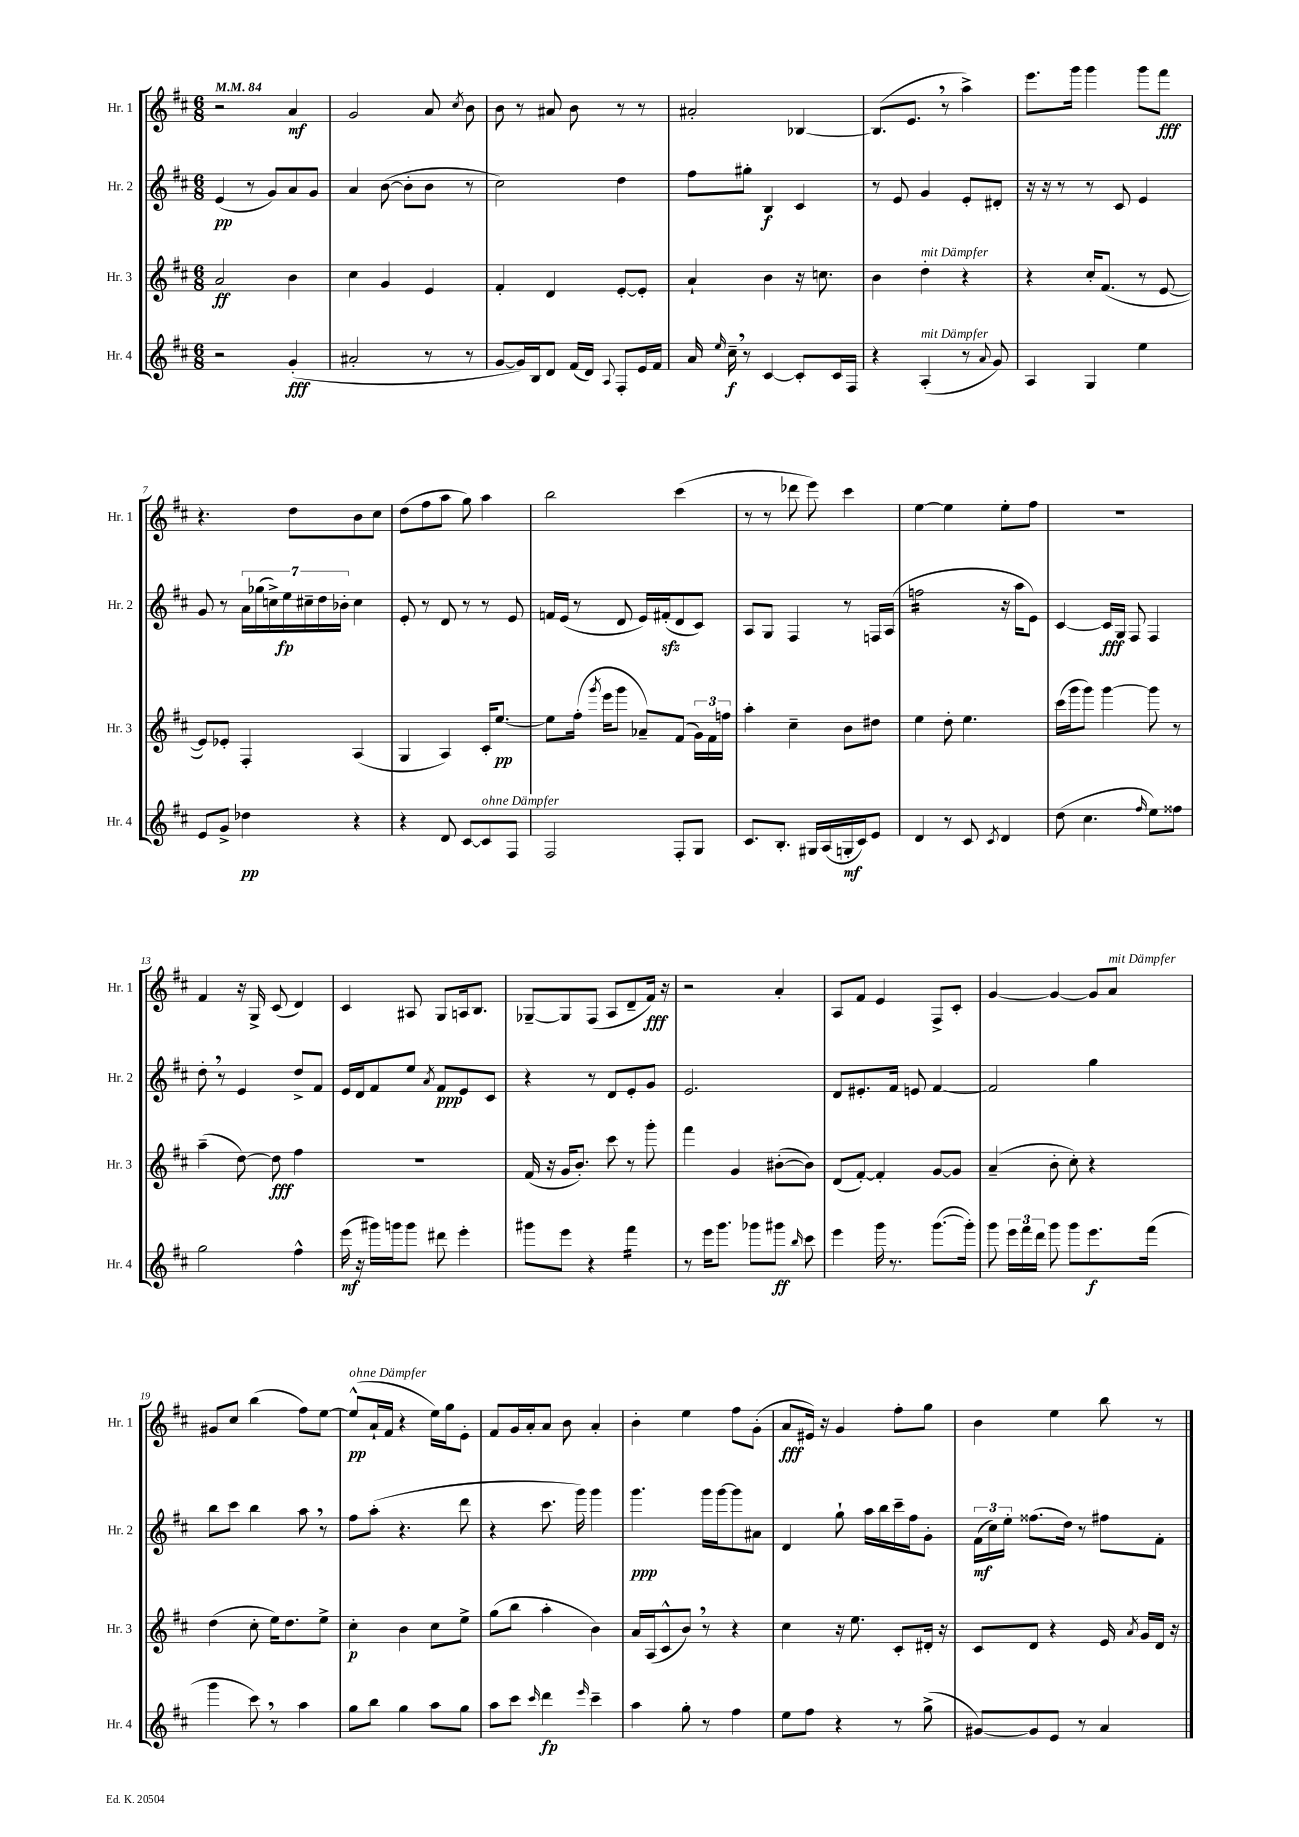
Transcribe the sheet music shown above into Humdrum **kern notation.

**kern	**dynam	**kern	**dynam	**kern	**dynam	**kern	**dynam
*part4	*part4	*part3	*part3	*part2	*part2	*part1	*part1
*staff4	*staff4	*staff3	*staff3	*staff2	*staff2	*staff1	*staff1
*I"Hr. 4	*	*I"Hr. 3	*	*I"Hr. 2	*	*I"Hr. 1	*
*I'Hr. 4	*	*I'Hr. 3	*	*I'Hr. 2	*	*I'Hr. 1	*
*clefG2	*	*clefG2	*	*clefG2	*	*clefG2	*
*k[f#c#]	*	*k[f#c#]	*	*k[f#c#]	*	*k[f#c#]	*
*M6/8	*	*M6/8	*	*M6/8	*	*M6/8	*
*MM84	*	*MM84	*	*MM84	*	*MM84	*
=1	=1	=1	=1	=1	=1	=1	=1
2r	.	2a/	ff	(4e/	pp	2r	.
.	.	.	.	8r	.	.	.
.	.	.	.	8g/L)	.	.	.
(4g'/	fff	4b\	.	8a/	.	4a/	mf
.	.	.	.	8g/J	.	.	.
=2	=2	=2	=2	=2	=2	=2	=2
2a#X'/	.	4cc#\	.	4a/	.	2g/	.
.	.	4g/	.	([8b\	.	.	.
.	.	.	.	8b'\L]	.	.	.
8r	.	4e/	.	8b\J	.	8a/	.
.	.	.	.	.	.	8qcc#/	.
8r	.	.	.	8r	.	8b\	.
=3	=3	=3	=3	=3	=3	=3	=3
[8g/L	.	4f#'/	.	2cc#\)	.	8b\	.
16g/L])	.	.	.	.	.	8r	.
16B/J	.	.	.	.	.	.	.
8d/J	.	4d/	.	.	.	8a#X/	.
(16f#/LL	.	.	.	.	.	8b\	.
16d/JJ)	.	.	.	.	.	.	.
8qqA/	.	.	.	.	.	.	.
8F#'/L	.	[8e'/L	.	4dd\	.	8r	.
16e/L	.	8e'/J]	.	.	.	8r	.
16f#/JJ	.	.	.	.	.	.	.
=4	=4	=4	=4	=4	=4	=4	=4
16a/	.	4a`/	.	8ff#\L	.	2a#X'/	.
16qqee/	.	.	.	.	.	.	.
16cc#~,\	f	.	.	.	.	.	.
8r	.	.	.	8gg#X'\J	.	.	.
[4c#/	.	4b\	.	4B/	f	.	.
8c#'/L]	.	16r	.	4c#/	.	[4B-X/	.
.	.	8.ccn\	.	.	.	.	.
16c#/L	.	.	.	.	.	.	.
16F#/JJ	.	.	.	.	.	.	.
=5	=5	=5	=5	=5	=5	=5	=5
4r	.	4b\	.	8r	.	(8.B-/L]	.
.	.	.	.	8e/	.	.	.
.	.	.	.	.	.	8.e,/J	.
!	!	!LO:TX:a:i:t=mit Dämpfer	!	!	!	!	!
!LO:TX:a:i:t=mit Dämpfer	!	!	!	!	!	!	!
(4A'/	.	4dd'\	.	4g/	.	.	.
.	.	.	.	.	.	8r	.
8r	.	4r	.	8e'/L	.	4aa^\)	.
8qqa/	.	.	.	.	.	.	.
8g/)	.	.	.	8d#X'/J	.	.	.
=6	=6	=6	=6	=6	=6	=6	=6
4A/	.	4r	.	16r	.	8.eee\L	.
.	.	.	.	16r	.	.	.
.	.	.	.	8r	.	.	.
.	.	.	.	.	.	16ggg\Jk	.
4G/	.	16cc#'/KL	.	8r	.	4ggg\	.
.	.	(8.f#/J	.	.	.	.	.
.	.	.	.	8c#/	.	.	.
4ee\	.	8r	.	4e/	.	8ggg\L	.
.	.	[8e/	.	.	.	8fff#\J	fff
!!LO:LB:g=z
=7	=7	=7	=7	=7	=7	=7	=7
8e/L	.	8e/L])	.	8g/	.	4.r	.
8g^/J	.	8e-X'/J	.	8r	.	.	.
4dd-X\	pp	4F#'/	.	28a\LL	.	.	.
.	.	.	.	(28gg-X\	.	.	.
.	.	.	.	28ccn^\)	.	.	.
.	.	.	.	28ee\	fp	.	.
.	.	.	.	.	.	8dd\L	.
.	.	.	.	28cc#X~\	.	.	.
.	.	.	.	28dd\	.	.	.
.	.	.	.	28b-X'\JJ	.	.	.
4r	.	(4A/	.	4cc#\	.	8b\	.
.	.	.	.	.	.	8cc#\J	.
=8	=8	=8	=8	=8	=8	=8	=8
4r	.	4G/	.	8e'/	.	(8dd\L	.
.	.	.	.	8r	.	8ff#\	.
8d/	.	4A/)	.	8d/	.	8aa\J	.
[8c#/L	.	.	.	8r	.	8gg\)	.
!LO:TX:a:i:t=ohne Dämpfer	!	!	!	!	!	!	!
8c#/]	.	16c#'/KL	.	8r	.	4aa\	.
.	.	[8.ee/J	pp	.	.	.	.
8F#/J	.	.	.	8e/	.	.	.
=9	=9	=9	=9	=9	=9	=9	=9
2F#/	.	8ee\L]	.	16fn/LL	.	2bb\	.
.	.	.	.	(16e/JJ	.	.	.
.	.	(16ff#'\Jk	.	8r	.	.	.
.	.	8qggg/	.	.	.	.	.
.	.	16eee\KL	.	.	.	.	.
.	.	8ggg\J	.	8d/	.	.	.
.	.	8a-X~/L)	.	16e/LL)	.	.	.
.	.	.	.	(16f#Xzz'/J	.	.	.
8F#'/L	.	(8f#/J	.	8d/	.	(4ccc#\	.
8G/J	.	24g\LL)	.	8c#/J)	.	.	.
.	.	24f#\	.	.	.	.	.
.	.	24ffn\JJ	.	.	.	.	.
=10	=10	=10	=10	=10	=10	=10	=10
8.c#/L	.	4aa'\	.	8A/L	.	8r	.
.	.	.	.	8G/J	.	8r	.
8.B'/J	.	.	.	.	.	.	.
.	.	4cc#~\	.	4F#/	.	8ddd-X\	.
16G#X/LL	.	.	.	.	.	8eee\)	.
(16A/	.	.	.	.	.	.	.
16Gn'/	mf	8b\L	.	8r	.	4ccc#\	.
16c#/J)	.	.	.	.	.	.	.
8e/J	.	8dd#X\J	.	16Fn/LL	.	.	.
.	.	.	.	(16A/JJ	.	.	.
=11	=11	=11	=11	=11	=11	=11	=11
*	*	*	*	*tremolo	*	*	*
4d/	.	4ee\	.	16ffn\LL	.	[4ee\	.
.	.	.	.	16ffn\	.	.	.
.	.	.	.	16ffn\	.	.	.
.	.	.	.	16ffn\	.	.	.
8r	.	8dd'\	.	16ffn\	.	4ee\]	.
.	.	.	.	16ffn\	.	.	.
8c#/	.	4.ee\	.	16ffn\	.	.	.
.	.	.	.	16ffn\JJ	.	.	.
*	*	*	*	*Xtremolo	*	*	*
8qc#/	.	.	.	.	.	.	.
4d/	.	.	.	16r	.	8ee'\L	.
.	.	.	.	16aa\KL	.	.	.
.	.	.	.	8e\J)	.	8ff#\J	.
=12	=12	=12	=12	=12	=12	=12	=12
(8dd\	.	(16ccc#\LL	.	[4c#/	.	2.r	.
.	.	16ggg\J	.	.	.	.	.
4.cc#\	.	8ggg\J)	.	.	.	.	.
.	.	[4ggg\	.	16c#/LL]	fff	.	.
.	.	.	.	16G/JJ	.	.	.
.	.	.	.	8F#/	.	.	.
16qqff#/	.	.	.	.	.	.	.
8ee\L)	.	8ggg\]	.	4F#/	.	.	.
8ff##X\J	.	8r	.	.	.	.	.
!!LO:LB:g=z
=13	=13	=13	=13	=13	=13	=13	=13
2gg\	.	(4aa~\	.	8dd',\	.	4f#/	.
.	.	.	.	8r	.	.	.
.	.	[8dd\)	.	4e/	.	16r	.
.	.	.	.	.	.	16G^/	.
.	.	8dd\]	fff	.	.	(8c#/	.
4ff#^^\	.	4ff#\	.	8dd^/L	.	4d/)	.
.	.	.	.	8f#/J	.	.	.
=14	=14	=14	=14	=14	=14	=14	=14
(16eee\	mf	2.r	.	16e/LL	.	4c#/	.
16r	.	.	.	16d/J	.	.	.
16ggg#X\LL)	.	.	.	8f#/	.	.	.
16gggn\J	.	.	.	.	.	.	.
8ggg\J	.	.	.	8ee/J	.	8A#X/	.
.	.	.	.	8qa/	.	.	.
8ddd#X\	.	.	.	8f#/L	ppp	8G/L	.
4eee'\	.	.	.	8e/	.	16An/k	.
.	.	.	.	.	.	8.B/J	.
.	.	.	.	8c#/J	.	.	.
=15	=15	=15	=15	=15	=15	=15	=15
8ggg#X\L	.	(16f#/	.	4r	.	[8G-X~/L	.
.	.	16r	.	.	.	.	.
8eee\J	.	16g/KL	.	.	.	8G-/]	.
.	.	8.b'/J)	.	.	.	.	.
4r	.	.	.	8r	.	(8F#/J	.
.	.	8ccc#\	.	8d/L	.	8A/L	.
*tremolo	*	*	*	*	*	*	*
16fff#\LL	.	8r	.	8e'/	.	8d~/	.
16fff#\	.	.	.	.	.	.	.
16fff#\	.	8ggg'\	.	8g/J	.	16f#/Jk)	fff
16fff#\JJ	.	.	.	.	.	16r	.
*Xtremolo	*	*	*	*	*	*	*
=16	=16	=16	=16	=16	=16	=16	=16
8r	.	4fff#\	.	2.e/	.	2r	.
16eee\KL	.	.	.	.	.	.	.
8.ggg\J	.	.	.	.	.	.	.
.	.	4g/	.	.	.	.	.
8ggg-X\L	.	.	.	.	.	.	.
8ggg#X\J	ff	([8b#X'\L	.	.	.	4a'/	.
16qqbb/	.	.	.	.	.	.	.
8ccc#\	.	8b#\J])	.	.	.	.	.
=17	=17	=17	=17	=17	=17	=17	=17
4eee\	.	(8d/L	.	8d/L	.	8A/L	.
.	.	[8f#'/J)	.	8.e#X'/	.	8f#/J	.
16ggg\	.	4f#'/]	.	.	.	4e/	.
8.r	.	.	.	16f#/Jk	.	.	.
.	.	.	.	8en/	.	.	.
([8.ggg\L	.	[8g/L	.	[4f#/	.	8F#^/L	.
.	.	8g/J]	.	.	.	8c#'/J	.
16ggg'\Jk])	.	.	.	.	.	.	.
=18	=18	=18	=18	=18	=18	=18	=18
8ggg\	.	(4a~/	.	2f#/]	.	[4g/	.
24eee\LL	.	.	.	.	.	.	.
24fff#\	.	.	.	.	.	.	.
24ddd\JJ	.	.	.	.	.	.	.
8ggg\	.	8b'\	.	.	.	4g/_	.
8ggg\L	.	8cc#'\)	.	.	.	.	.
8.eee\	f	4r	.	4gg\	.	8g/L]	.
!	!	!	!	!	!	!LO:TX:a:i:t=mit Dämpfer	!
.	.	.	.	.	.	8a/J	.
(16fff#\Jk	.	.	.	.	.	.	.
!!LO:LB:g=z
=19	=19	=19	=19	=19	=19	=19	=19
4ggg\	.	(4dd\	.	8bb\L	.	8g#X/L	.
.	.	.	.	8ccc#\J	.	8cc#/J	.
8ccc#,\)	.	8cc#'\	.	4bb\	.	(4bb\	.
8r	.	16ee\KL)	.	.	.	.	.
.	.	8.dd\	.	.	.	.	.
4aa\	.	.	.	8aa,\	.	8ff#\L)	.
.	.	8ee^\J	.	8r	.	[8ee\J	.
=20	=20	=20	=20	=20	=20	=20	=20
!	!	!	!	!	!	!LO:TX:a:i:t=ohne Dämpfer	!
8gg\L	.	4cc#'\	p	8ff#\L	.	(8ee^^/L]	pp
8bb\J	.	.	.	(8aa'\J	.	16a`/L	.
.	.	.	.	.	.	16f#/JJ	.
4gg\	.	4b\	.	4.r	.	4r	.
8aa\L	.	8cc#\L	.	.	.	16ee\LL)	.
.	.	.	.	.	.	16gg\J	.
8gg\J	.	8ee^\J	.	8ddd\	.	8e'\J	.
=21	=21	=21	=21	=21	=21	=21	=21
8aa\L	.	(8gg\L	.	4r	.	8f#/L	.
8ccc#\J	.	8bb\J	.	.	.	16g/L	.
.	.	.	.	.	.	16a'/J	.
16qqccc#/	.	.	.	.	.	.	.
4ddd\	fp	4aa'\	.	8.ccc#\	.	8a/J	.
.	.	.	.	.	.	8b\	.
.	.	.	.	16ggg\)	.	.	.
16qqeee/	.	.	.	.	.	.	.
4ccc#~\	.	4b\)	.	4ggg\	.	4a'/	.
=22	=22	=22	=22	=22	=22	=22	=22
4aa\	.	16a/LL	.	4.ggg\	ppp	4b'\	.
.	.	(16A/J	.	.	.	.	.
.	.	8c#^^/	.	.	.	.	.
8gg'\	.	8b,/J)	.	.	.	4ee\	.
8r	.	8r	.	16ggg\LL	.	.	.
.	.	.	.	[16ggg\J	.	.	.
4ff#\	.	4r	.	8ggg\]	.	8ff#\L	.
.	.	.	.	8a#X\J	.	(8g'\J	.
=23	=23	=23	=23	=23	=23	=23	=23
8ee\L	.	4cc#\	.	4d/	.	8a/L	fff
8ff#\J	.	.	.	.	.	16e#X/Jk)	.
.	.	.	.	.	.	16r	.
4r	.	16r	.	8gg`\	.	4g/	.
.	.	8.ee\	.	.	.	.	.
.	.	.	.	16aa\LL	.	.	.
.	.	.	.	16bb\	.	.	.
8r	.	8c#'/L	.	16ccc#~\	.	8ff#'\L	.
.	.	.	.	16ff#\J	.	.	.
(8gg^\	.	16d#X'/Jk	.	8g'\J	.	8gg\J	.
.	.	16r	.	.	.	.	.
=24	=24	=24	=24	=24	=24	=24	=24
[8g#X/L)	.	8c#/L	.	(24f#\LL	mf	4b\	.
.	.	.	.	24cc#\)	.	.	.
.	.	.	.	24ee'\JJ	.	.	.
8g#/]	.	8d/J	.	(8.ff##X\L	.	.	.
8e/J	.	4r	.	.	.	4ee\	.
.	.	.	.	16dd\Jk)	.	.	.
8r	.	.	.	8r	.	.	.
4a/	.	16e/	.	8ff#X\L	.	8bb\	.
.	.	8qa/	.	.	.	.	.
.	.	16g/LL	.	.	.	.	.
.	.	16d/JJ	.	8f#'\J	.	8r	.
.	.	16r	.	.	.	.	.
==	==	==	==	==	==	==	==
*-	*-	*-	*-	*-	*-	*-	*-
